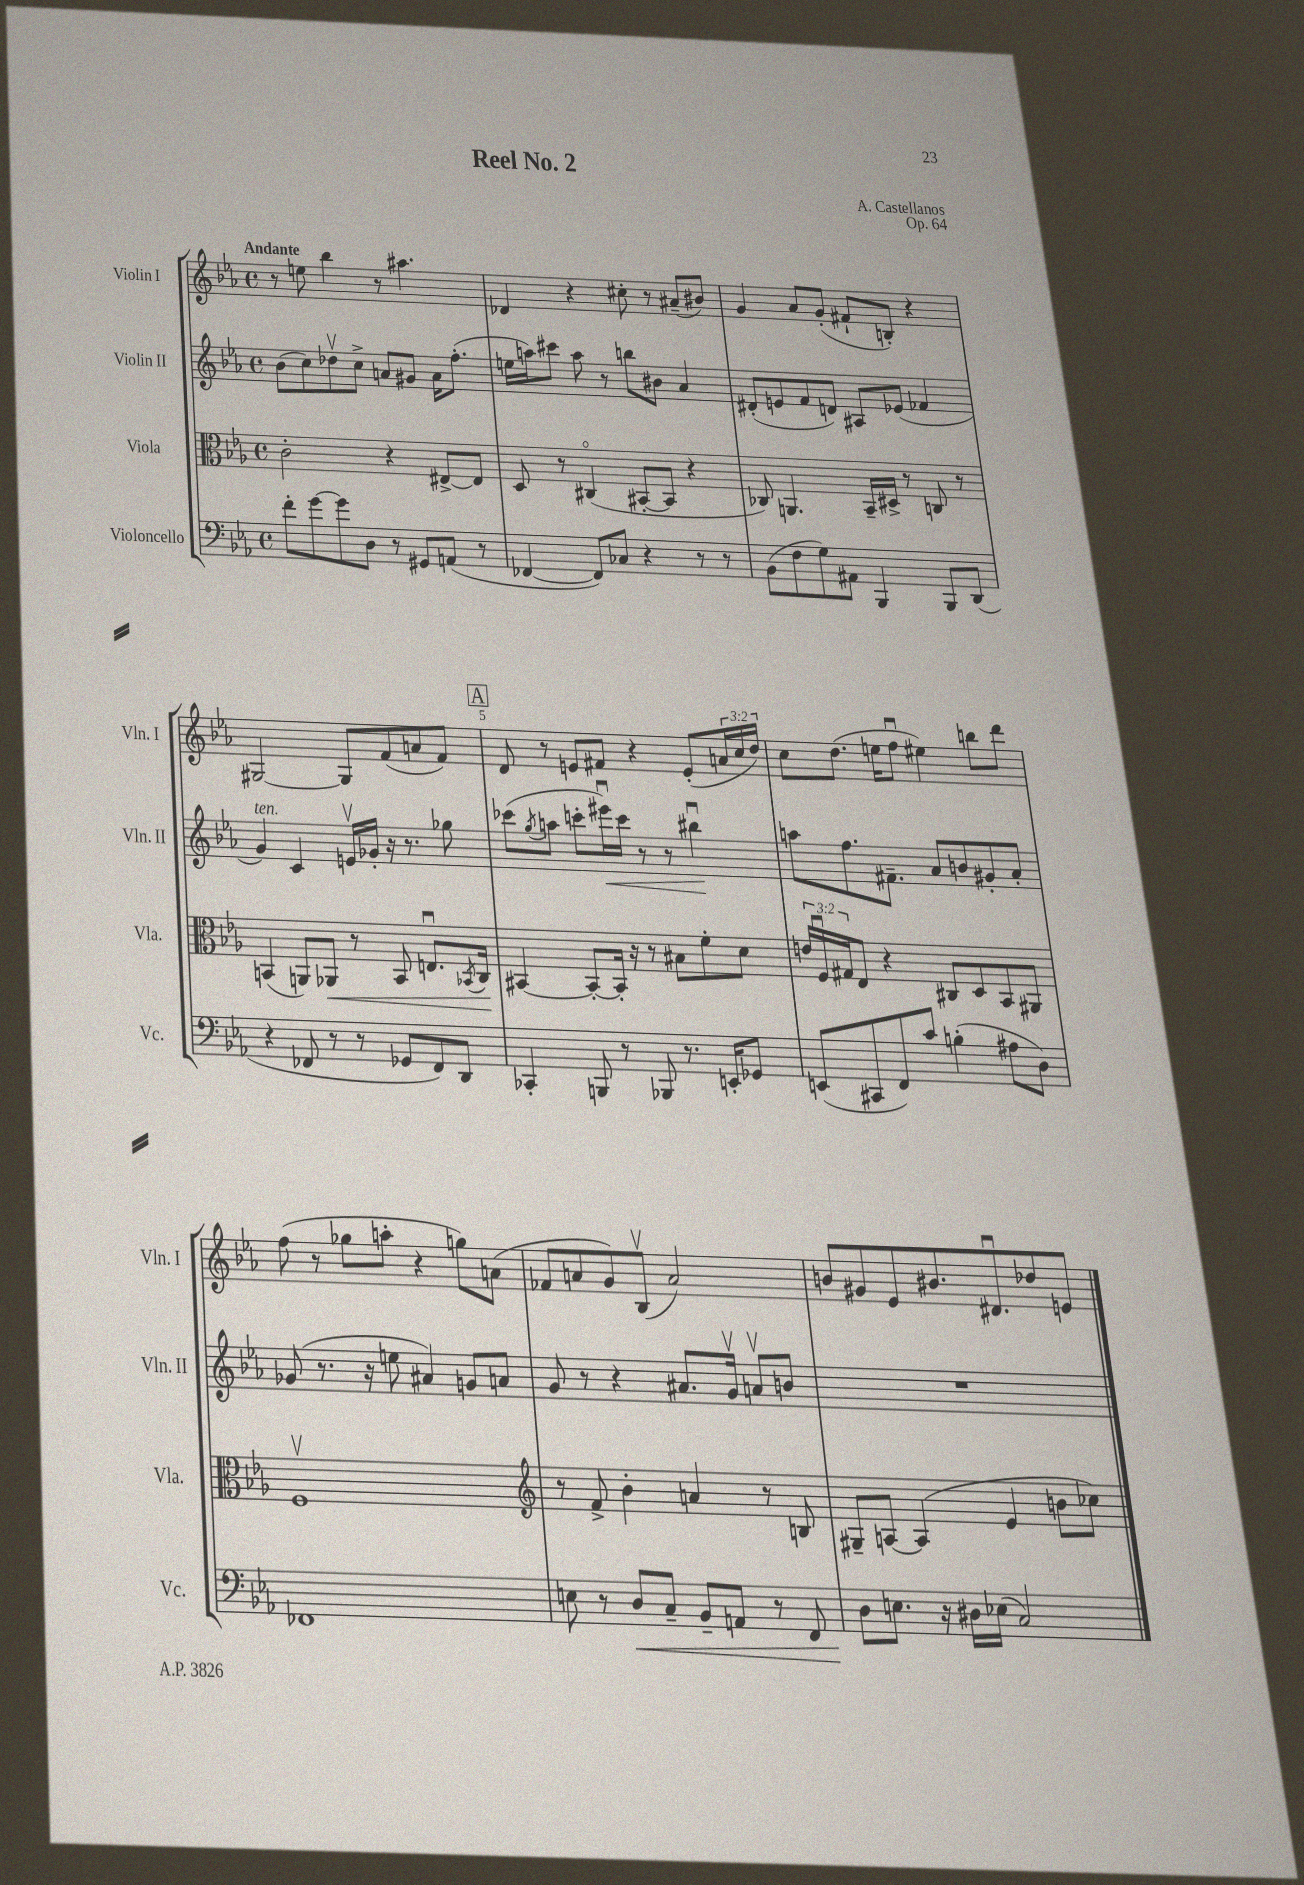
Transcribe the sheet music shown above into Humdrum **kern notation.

**kern	**kern	**kern	**kern
*staff4	*staff3	*staff2	*staff1
*clefF4	*clefC3	*clefG2	*clefG2
*k[b-e-a-]	*k[b-e-a-]	*k[b-e-a-]	*k[b-e-a-]
*M4/4	*M4/4	*M4/4	*M4/4
*met(c)	*met(c)	*met(c)	*met(c)
8f'	2c'	(8b-	8r
[8g	.	8cc)	8ee
8g]	.	8dd-v	4bb-
8D	.	8cc^	.
8r	4r	8a	8r
8GG#	.	8g#	4.aa#
(8AA	[8E#^	16a	.
.	.	(8.ff'	.
8r	8E#]	.	.
=	=	=	=
[4FF-	8D	16ee	4d-
.	.	16aa)	.
.	8r	8ccc#	.
8FF-])	(4C#o	8aa	4r
8C-	.	8r	.
4r	[8BB#'	8bb	8cc#'
.	8BB#]	8b#	8r
8r	4r	4a-	(8a#~
8r	.	.	8b#)
=	=	=	=
(8BB-	8C-)	(8d#'	4g
8F	4.AA	8e	.
8G)	.	8f	8a-
8AA#	.	8d)	(8g'
4BBB-	16BB-~	8A#	8f#`
.	16D#^	.	.
.	8r	(8e-	8B')
8BBB-	8C	4f-	4r
(8DD	8r	.	.
=	=	=	=
4r	(4BB	4g)	[2G#
8FF-	8AA)	4c	.
8r	8AA-	.	.
8r	8r	16ev	8G#]
.	.	16g-'	.
8GG-	8BB	16r	(8f
.	.	8.r	.
8FF-)	8.Eu	.	8a
8DD	.	8gg-	8f)
.	8qBB-	.	.
.	16C	.	.
=	=	=	=
4CC-'	[4BB#	(8ccc-	8d
.	.	8qgg	.
.	.	8aa	8r
8BBB	8BB#'_	8ccc'	8e
8r	16BB#']	16eee#u)	8f#
.	16r	16ccc	.
8BBB-	8r	8r	4r
8.r	8B#	8r	.
.	8f'	4bb#u	(8e'
16EE'	.	.	.
8GG-	8d	.	24a
.	.	.	24cc
.	.	.	24dd)
=	=	=	=
(8EE	24e	8aa	8cc
.	24Fu	.	.
.	24G#	.	.
8CC#	8E-	8.ff	(8.dd
8FF)	4r	.	.
.	.	8.f#~	16ee
8c	.	.	8ffu
(4B'	8C#	8a-	4ee#)
.	8D	8b	.
8A#	8BB-	8g#'	8bb
8D)	8AA#	8a-'	8ddd
=	=	=	=
1FF-	1Fv	(8g-	(8ff
.	.	8.r	8r
.	.	.	8gg-
.	.	16r	.
.	.	8ee	8aa'
.	.	4a#)	4r
.	.	8g	8gg)
.	.	8a	(8a
=	=	=	=
*	*clefG2	*	*
8E	8r	8g	8f-
8r	8f^	8r	8a
8D	4b-'	4r	8g)
8C~	.	.	(8B-v
8BB-~	4a	8.a#	2a)
8AA	.	.	.
.	.	16gv	.
8r	8r	8av	.
8FF	8B	8b	.
=	=	=	=
8D	8G#~	1r	8b
8.E	[8A	.	8g#
.	(4A]	.	8e-
16r	.	.	.
16D#	.	.	8.b#
(16E-	.	.	.
2C)	4e-	.	.
.	.	.	8.d#u
.	8b	.	8dd-
.	8cc-)	.	8e
==	==	==	==
*-	*-	*-	*-
